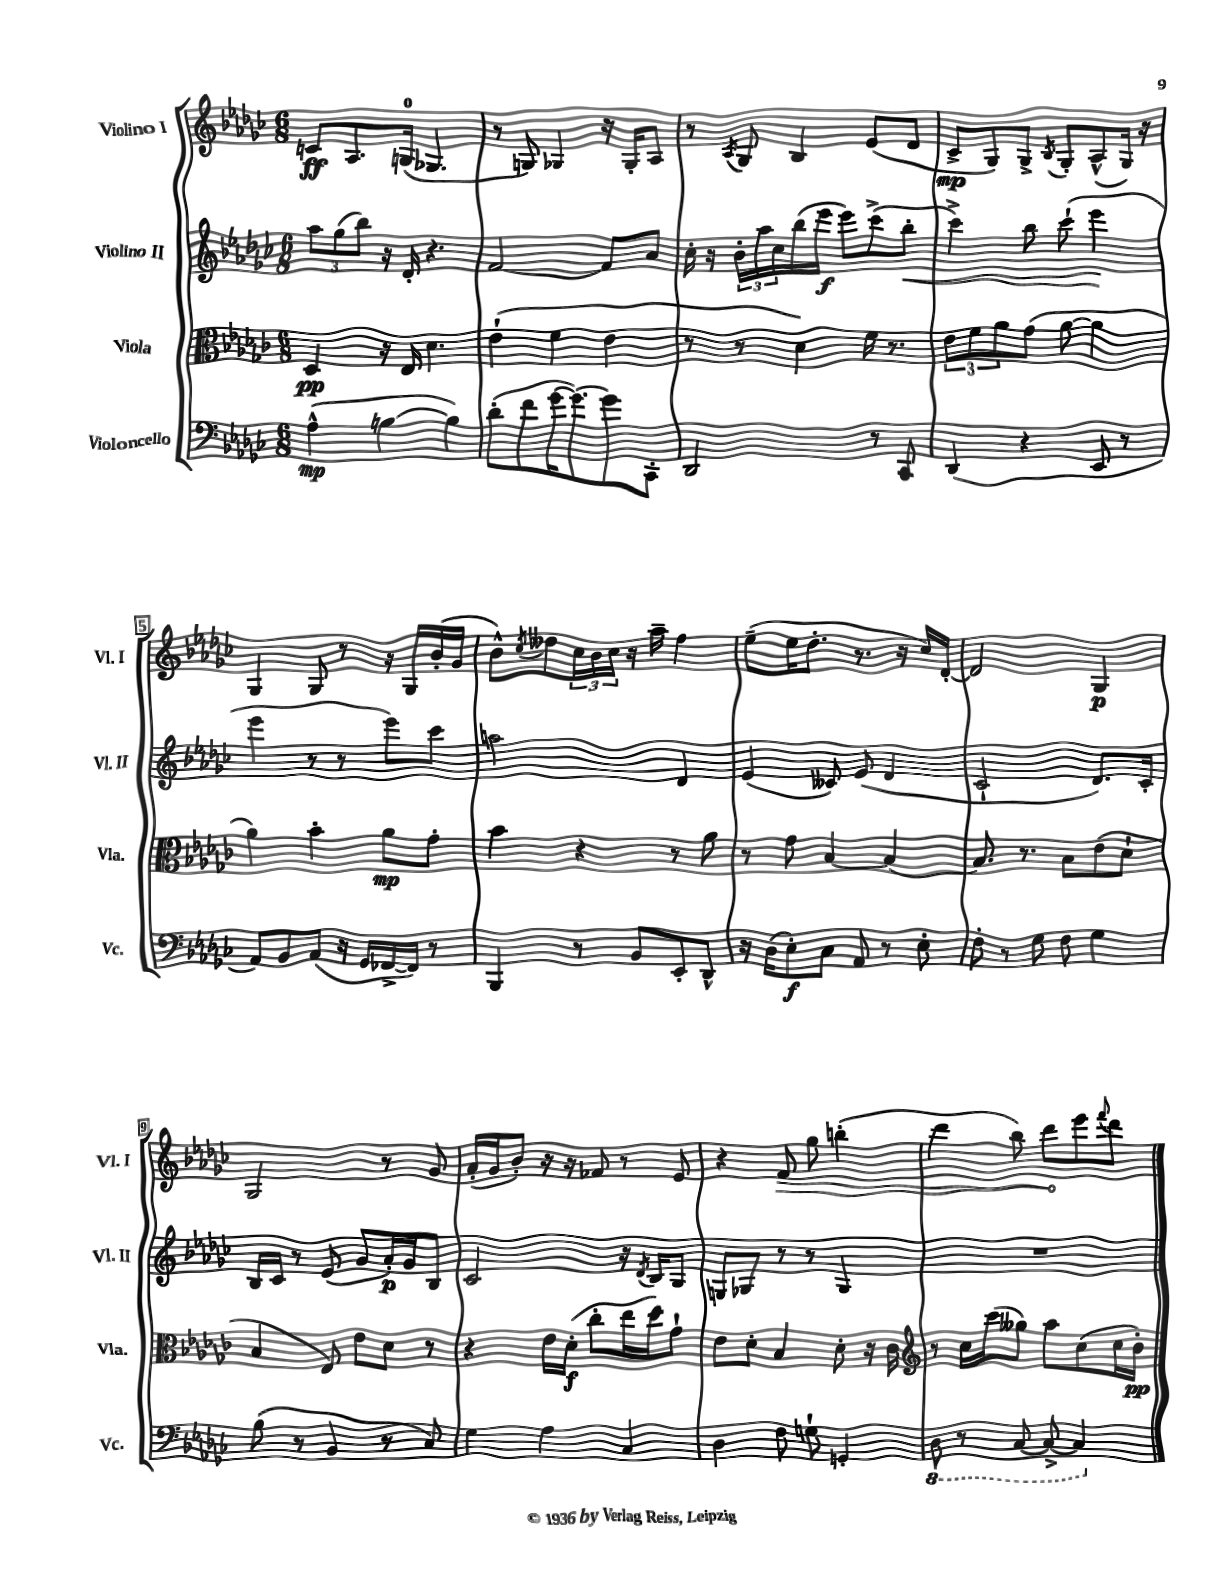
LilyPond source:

<<
\new StaffGroup <<
\new Staff = "s0" \with { instrumentName = "Violino I" shortInstrumentName = "Vl. I" } {
    \clef treble \key ges \major \numericTimeSignature \time 6/8
    c'8\ff aes8. g16-0( ges4. |
    r8 g8) ges4 r16 ges16-. aes8 |
    r8 \acciaccatura { aes8 } ges8 bes4 ees'8( des'8 |
    ces'8->\mp ges8) ges8-> \acciaccatura { bes8 } ges8-. aes8-^( ges16) r16 |
    ges4 ges8 r8 r16 ges16 bes'16-.( ges'16 |
    bes'8-^) \acciaccatura { ces''8 } deses''8 \tuplet 3/2 { ces''16 bes'16 ces''16 } r16 aes''16-- f''4 |
    ees''8--( ees''16 des''8.-. r8. r16 ces''16) des'16~-. |
    des'2 ges4\p |
    ges2 r8 ges'8 |
    aes'16-.( ges'16 bes'8-.) r16 r16 fes'8 r8 ees'8 |
    r4 \once \override Hairpin.circled-tip = ##t f'8\> ges''8 b''4-.( |
    des'''4 bes''8) des'''8\! ees'''8 \appoggiatura { f'''8 } des'''8 \bar "|." |
}
\new Staff = "s1" \with { instrumentName = "Violino II" shortInstrumentName = "Vl. II" } {
    \clef treble \key ges \major \numericTimeSignature \time 6/8
    \tuplet 3/2 { aes''8 ges''8( bes''8) } r16 des'16-. r4. |
    f'2~ f'8 aes'8 |
    ces''16-. r16 \tuplet 3/2 { bes'16-. aes''16 ces''16 } bes''16( ees'''16\f ees'''8) ces'''8->( bes''8-.\< |
    ces'''4->) bes''8 ces'''8-!( ees'''4\! |
    ees'''4 r8 r8 ees'''8) ces'''8 |
    a''2 des'4 |
    ees'4( ceses'8) ees'8( des'4 |
    ces'2-! des'8.) ces'16-. |
    bes16 ces'16 r8 ees'8( ges'8 aes'16-.\p) ges'16 bes8 |
    ces'2 r16 \acciaccatura { des'8 } bes16 ges8 |
    g8 ges8 r8 r8 ges4 |
    R2. \bar "|." |
}
\new Staff = "s2" \with { instrumentName = "Viola" shortInstrumentName = "Vla." } {
    \clef alto \key ges \major \numericTimeSignature \time 6/8
    des4\pp r16 ees16 des'4. |
    ees'4-!( f'4 ees'4 |
    r8 r8 des'4) f'16 r8. |
    \tuplet 3/2 { ees'8 f'8 aes'8 } ges'8( aes'8~ aes'4 |
    aes'4) bes'4-. aes'8\mp ges'8-. |
    bes'4 r4 r8 aes'8 |
    r8 ges'8 bes4~ bes4~ |
    bes8. r8. bes8 ees'8( des'8-! |
    bes4 ees8) ees'8 des'8 r8 |
    r4 ees'16 des'16-.\f( ces''8-. ees''16 des''16) ges'8-! |
    ees'8 des'8-. bes4 des'8-. r16 ces'16 |
    \clef treble r8 ces''16 ces'''16( geses''8) aes''8 ces''8( ces''16 bes'16-.\pp) \bar "|." |
}
\new Staff = "s3" \with { instrumentName = "Violoncello" shortInstrumentName = "Vc." } {
    \clef bass \key ges \major \numericTimeSignature \time 6/8
    aes4-^\mp( b4~ b4) |
    des'8-.( f'8 ges'16~ ges'8.~) ges'8 ces,8-. |
    des,2 r8 ces,8 |
    des,4( r4 ees,8 r8 |
    aes,8) bes,8 aes,8( r16 ges,16 fes,16~-> fes,16) r8 |
    bes,,4 r8 bes,8 ees,8-. des,8-^ |
    r16 des16( ees8-.\f) ces8 aes,8 r8 ees8-. |
    f8-. r8 ges8 f8 ges4 |
    bes8( r8 bes,4 r8 ces8) |
    ges4 aes4 ces4 |
    des4 f8 g8-! g,4-. |
    \ottava #-1 des,8 r8 ces,8~ ces,8~-> ces,4 \ottava #0 \bar "|." |
}
>>
>>
\layout { \context { \Score \override BarNumber.stencil = #(make-stencil-boxer 0.1 0.3 ly:text-interface::print) } }
